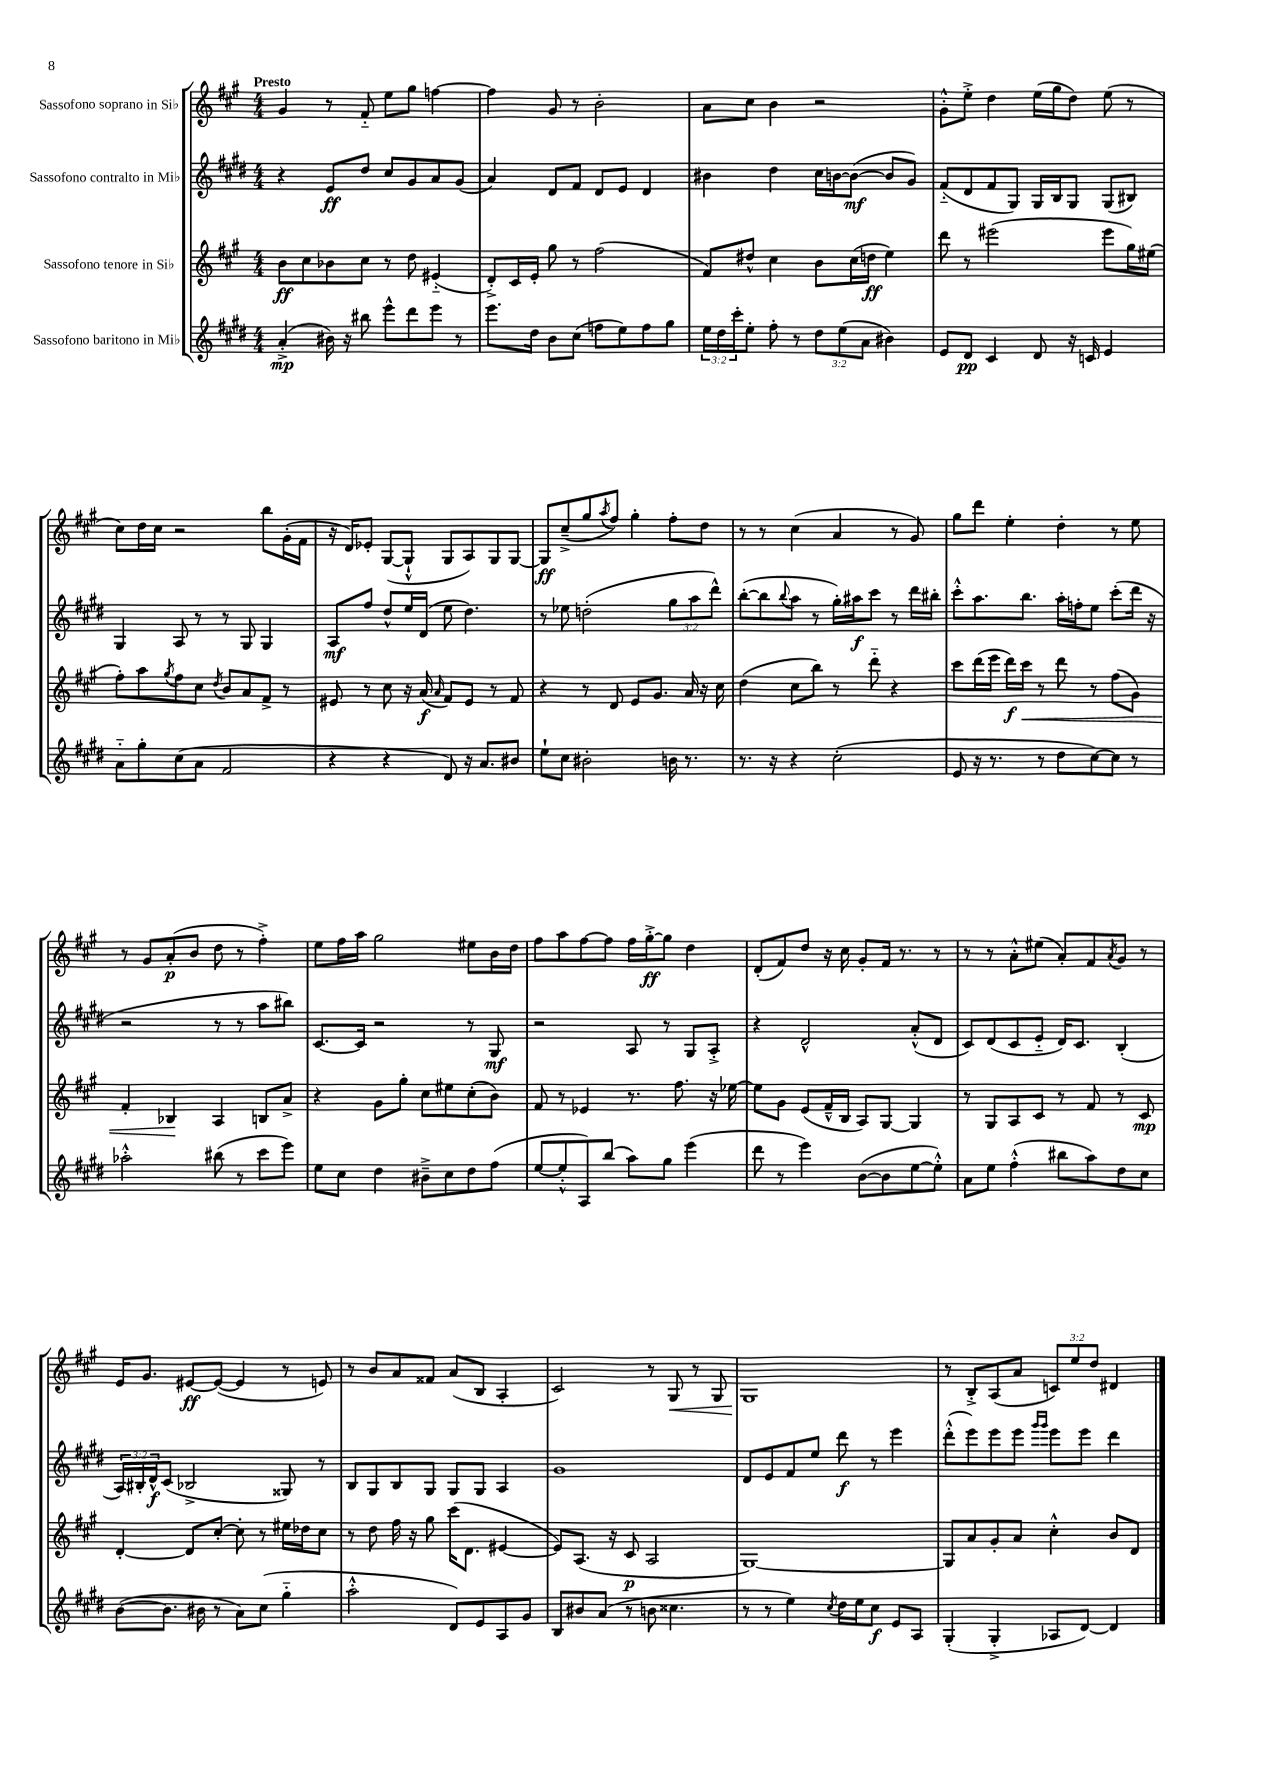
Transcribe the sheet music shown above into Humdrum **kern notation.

**kern	**kern	**kern	**kern
*staff4	*staff3	*staff2	*staff1
*clefG2	*clefG2	*clefG2	*clefG2
*k[f#c#g#d#]	*k[f#c#g#]	*k[f#c#g#d#]	*k[f#c#g#]
*M4/4	*M4/4	*M4/4	*M4/4
(4a'^	8b	4r	4g#
.	8cc#	.	.
16b#)	8b-	8e	8r
16r	.	.	.
8bb#	8cc#	8dd#	8f#'~
8eee^^	8r	8cc#	8ee
8ddd#	8dd	8g#	8gg#
8eee	(4e#'~	8a	[4ff
8r	.	(8g#	.
=	=	=	=
8.eee	8d'^)	4a)	4ff]
.	16c#	.	.
16dd#	16e'	.	.
8b	8gg#	8d#	8g#
(8cc#	8r	8f#	8r
8ff	(2ff#	8d#	2b'
8ee)	.	8e	.
8ff	.	4d#	.
8gg#	.	.	.
=	=	=	=
24ee	8f#)	4b#	8a
24dd#	.	.	.
24ccc#'	.	.	.
8ee'	8dd#^^	.	8cc#
8ff#'	4cc#	4dd#	4b
8r	.	.	.
12dd#	8b	16cc#	2r
.	.	[16b	.
(12ee	.	.	.
.	(16cc#	(8b_	.
12a	.	.	.
.	16dd	.	.
4b#)	4ee)	8b]	.
.	.	8g#)	.
=	=	=	=
8e	8ddd	(8f#'~	8g#'^^
8d#	8r	8d#	8ee'^
4c#	(2eee#	8f#	4dd
.	.	8G#)	.
8d#	.	16G#	(16ee
.	.	16B	16gg#
16r	.	8G#	8dd)
16c	.	.	.
4e	8eee#	(8G#	(8ee
.	16gg#)	8B#)	8r
.	(16ee#	.	.
=	=	=	=
8a'~	8ff#')	4G#	8cc#)
8gg#'	8aa	.	16dd
.	.	.	16cc#
.	8qgg#	.	.
(8cc#	8ff#	8A	2r
8a	8cc#	8r	.
.	8qdd	.	.
2f#	8b	8r	.
.	8a	8G#	.
.	8f#^	4G#	8bb
.	8r	.	(16g#'
.	.	.	16f#
=	=	=	=
4r	8e#	8A	16r
.	.	.	16d)
.	8r	8ff#	8e-'
4r	8cc#	8dd#^^	([8G#
.	16r	16ee	8G#`^^]
.	(16a	(16d#	.
.	16qqa	.	.
8d#)	8f#)	8ee	8G#
16r	8e#	4.dd#)	8A)
8.a	.	.	.
.	8r	.	8G#
8b#	8f#	.	[8G#
=	=	=	=
8ee`	4r	8r	8G#]
8cc#	.	8ee-	(8cc#~^
2b#'	8r	(2dd'	8gg#
.	.	.	8qaa
.	8d	.	8ff#)
.	8e	.	4gg#'
.	8.g#	.	.
16b	.	12gg#	8ff#'
8.r	16a	.	.
.	.	12aa	.
.	16r	.	8dd
.	.	12ddd#^^)	.
.	16cc#	.	.
=	=	=	=
8.r	(4dd	([8bb'	8r
.	.	8bb]	8r
16r	.	.	.
.	.	8qqbb	.
4r	8cc#	8aa	(4cc#
.	8bb)	8r	.
(2cc#'	8r	16gg#')	4a
.	.	16aa#	.
.	8ddd'~	8ccc#	.
.	4r	8r	8r
.	.	16ddd#	8g#)
.	.	16bb#'	.
=	=	=	=
8e	8ccc#	8ccc#'^^	8gg#
16r	(16ddd	8.aa	8ddd
8.r	16eee	.	.
.	16ddd)	.	4ee'
.	16ccc#	8.bb	.
8r	8r	.	.
8dd#	8ddd	16aa'	4dd'
.	.	16ff'	.
[8cc#)	8r	8ee	.
8cc#]	(8ff#	(8ccc#'	8r
8r	8g#)	16ddd#	8ee
.	.	16r	.
=	=	=	=
2aa-'^^	4f#'	2r	8r
.	.	.	8g#
.	4B-	.	(8a'
.	.	.	8b
(8bb#	4A	8r	8dd
8r	.	8r	8r
8ccc#	8B	8aa	4ff#'^)
8eee)	8a^	8bb#)	.
=	=	=	=
8ee	4r	[8.c#	8ee
8cc#	.	.	16ff#
.	.	16c#]	16aa
4dd#	8g#	2r	2gg#
.	8gg#'	.	.
8b#~^	8cc#	.	.
8cc#	8ee#	.	.
8dd#	(8cc#'	8r	8ee#
(8ff#	8b)	8G#	16b
.	.	.	16dd
=	=	=	=
[8ee	8f#	2r	8ff#
8ee'^^]	8r	.	8aa
8A)	4e-	.	[8ff#
(8bb	.	.	8ff#]
8aa)	8.r	8A	16ff#
.	.	.	[16gg#'^
8gg#	.	8r	8gg#]
.	8.ff#	.	.
(4eee	.	8G#	4dd
.	16r	8A'^	.
.	[16ee-	.	.
=	=	=	=
8ddd#	8ee-]	4r	(8d'
8r	8g#	.	8f#)
4eee)	(8e	2d#^^	8dd
.	16f#~^^	.	16r
.	16B	.	16cc#
([8b	8A)	.	8g#'
8b]	[8G#	.	16f#
.	.	.	8.r
[8ee	4G#]	(8a'^^	.
8ee'^^])	.	8d#	8r
=	=	=	=
8a	8r	8c#)	8r
8ee	8G#	(8d#	8r
(4ff#'^^	8A	8c#	8a'^^
.	8c#	8e'~	(8ee#
8bb#	8r	16d#)	8a')
.	.	8.c#	.
8aa)	8f#	.	8f#
.	.	.	8qa
8dd#	8r	(4B'	8g#
8cc#	8c#	.	8r
=	=	=	=
([8b	[4d'	24A)	16e
.	.	24B#'	.
.	.	.	8.g#
.	.	24d#^^	.
8.b]	.	(8c#	.
.	8d]	2B-^	[8e#
16b#	.	.	.
8r	[8cc#'	.	(8e#_
8a)	8cc#']	.	4e#]
(8cc#	8r	.	.
4gg#'~	16ee#	8G##)	8r
.	16dd-	.	.
.	8cc#	8r	8e)
=	=	=	=
2aa'^^	8r	8B	8r
.	8dd	8G#	8b
.	16ff#	8B	8a
.	16r	.	.
.	8gg#	8G#	8f##
8d#)	(16ccc#	8G#	(8a
.	8.d	.	.
8e	.	8G#	8B
8A	[4e#	4A	4A'
8g#	.	.	.
=	=	=	=
8B	8e#])	1g#	2c#)
8b#	(8.A	.	.
(8a	.	.	.
.	16r	.	.
8r	8c#	.	.
8b	2A	.	8r
4.cc##	.	.	8G#
.	.	.	8r
.	.	.	8G#
=	=	=	=
8r	[1G#)	8d#	1G#
8r	.	8e	.
4ee)	.	8f#	.
.	.	8ee	.
8qcc#	.	.	.
16dd#	.	8ddd#	.
16ee	.	.	.
8cc#	.	8r	.
8e	.	4eee	.
8A	.	.	.
=	=	=	=
(4G#'	8G#]	(8ddd#'^^	8r
.	8a	8eee)	8B'^
4G#'^	8g#'	8eee	(8A
.	8a	8eee	8a
.	.	16qqggg#	.
.	.	16qqggg#	.
8A-	4cc#'^^	8eee	12c)
.	.	.	12ee
[8d#)	.	8eee	.
.	.	.	12dd
4d#]	8b	4ddd#	4d#
.	8d	.	.
==	==	==	==
*-	*-	*-	*-
